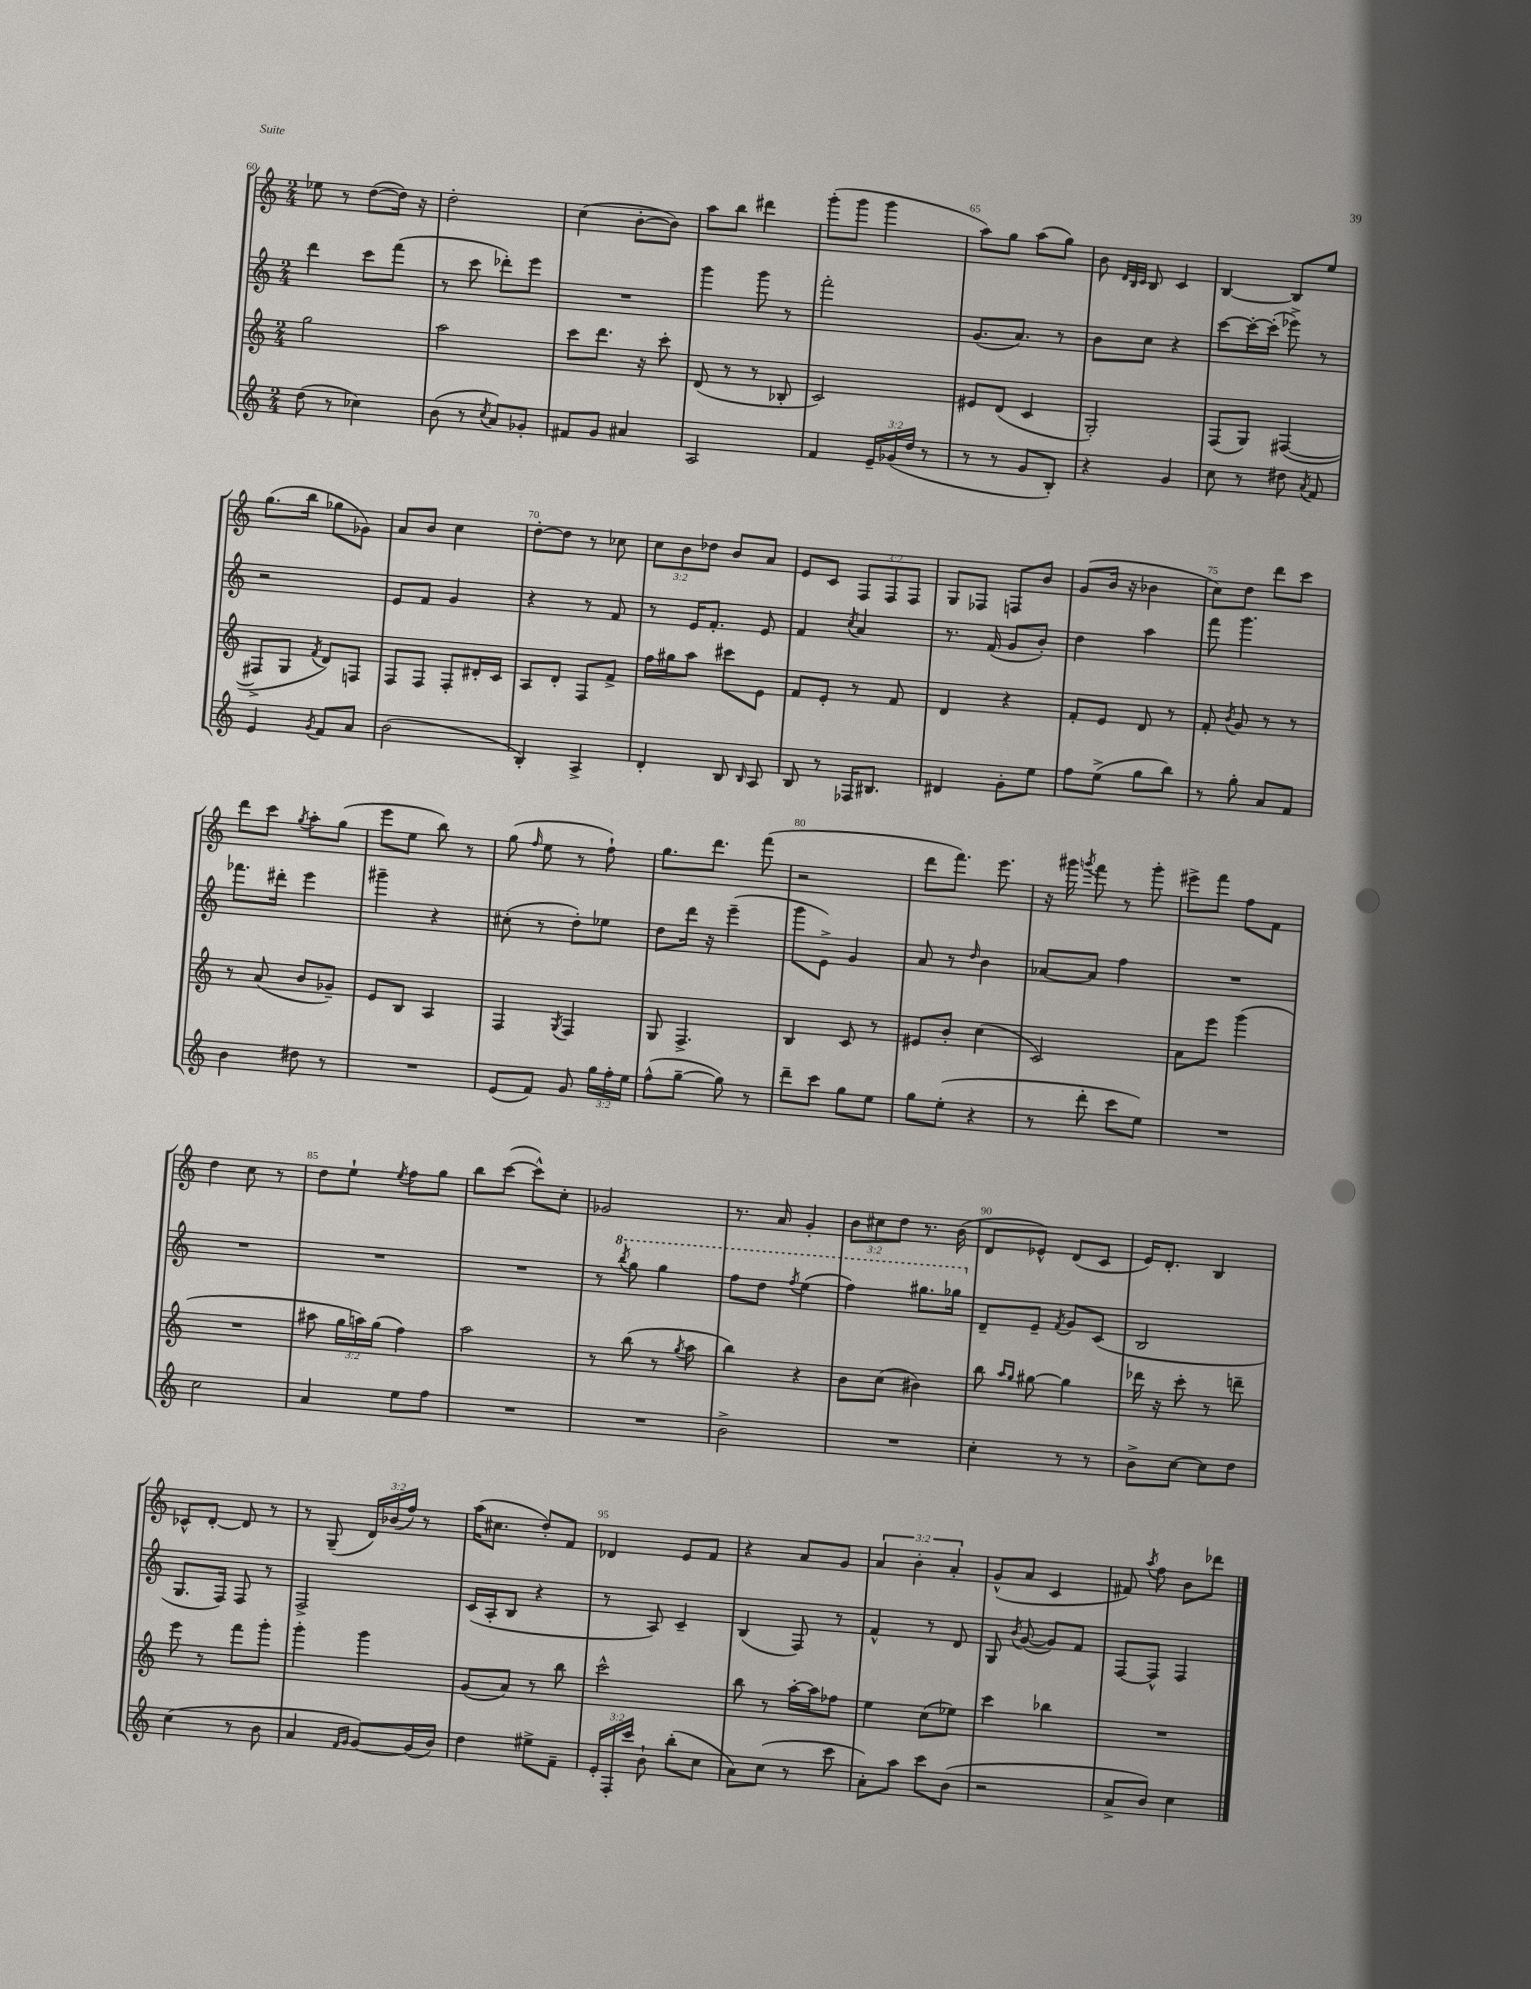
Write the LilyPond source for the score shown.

<<
\new StaffGroup <<
\new Staff = "s0" {
    \clef treble \key c \major \numericTimeSignature \time 2/4 \override Staff.TupletNumber.text = #tuplet-number::calc-fraction-text
    \autoBeamOff ees''8 r8 d''8[~( d''16]) r16 |
    d''2-. |
    c''4( b'8[~-. b'8]) |
    a''8[ b''8] dis'''4 |
    g'''8[-.( g'''8] g'''4 |
    a''8[) g''8] a''8[( g''8]) |
    b'8 \grace { d'32[ b32 c'32] } b8 c'4 |
    b4~ b8[ e''8] |
    g''8.[( b''16] ges''8[ ges'8]) |
    a'8[ b'8] c''4 |
    d''8[~-. d''8] r8 ces''8 |
    \tuplet 3/2 { c''8[ b'8 des''8] } b'8[ a'8] |
    e'8[ c'8] \tuplet 3/2 { f8[ f8 f8] } |
    g8[ fes8] f8[ b'8] |
    g'8[( b'16] r16 bes'4 |
    c''8[) d''8] d'''8[ c'''8] |
    d'''8[ c'''8] \acciaccatura { g''8 } a''8[-. g''8]( |
    e'''8[ e''8] b''8) r8 |
    g''8( \grace { f''16 } e''8 r8 f''8-!) |
    g''8.[ d'''8.] f'''8( |
    r2 |
    d'''8[ f'''8.]) e'''8. |
    r16 gis'''16 \acciaccatura { g'''8 } f'''8 r8 g'''8-. |
    eis'''8[-> f'''8] f''8[ f'8] |
    d''4 c''8 r8 |
    d''8[ e''8]-! \acciaccatura { e''8 } f''8[ g''8] |
    b''8[ c'''8]~( c'''8[-^) c''8]-. |
    ges'2 |
    r8. a'16 g'4-. |
    \tuplet 3/2 { b'8[ cis''8 d''8] } r8. b'16( |
    d'8[ ees'8]-^) d'8[( c'8] |
    e'16[) d'8.]-. b4 |
    ces'8[-^ d'8]~-. d'8 r8 |
    r8 g8--( \tuplet 3/2 { d'16[) bes'16( f''16]) } r8 |
    a''16[( cis''8.] d''8[-.) f'8] |
    des'4 e'8[ f'8] |
    r4 a'8[ g'8] |
    \tuplet 3/2 { a'4 b'4-. a'4-. } |
    g'8[-^( a'8] c'4 |
    fis'8) \acciaccatura { a''8 } f''8 b'8[ des'''8] \bar "|." |
}
\new Staff = "s1" {
    \clef treble \key c \major \numericTimeSignature \time 2/4
    \autoBeamOff d'''4 c'''8[ f'''8]( |
    r8 c'''8 des'''8[-.) e'''8] |
    R2 |
    g'''4 g'''8 r8 |
    f'''2-. |
    g'8.[( a'8.]) r8 |
    b'8[ c''8] r4 |
    c'''8[~ c'''16~-. c'''16]-.( ees'''8->) r8 |
    r2 |
    e'8[ f'8] g'4 |
    r4 r8 f'8 |
    r8 e'16[ f'8.]-. e'8 |
    f'4 \acciaccatura { c''8 } a'4 |
    r8. f'16( g'8[ b'8]-.) |
    d''4 a''4 |
    f'''8 g'''4. |
    fes'''8.[ dis'''16]-. e'''4 |
    gis'''4-- r4 |
    cis''8-.( r8 d''8[-.) ees''8] |
    d''8[ d'''16] r16 e'''4--( |
    g'''8[ e'8]->) g'4 |
    a'8 r8 \grace { d''16 } b'4 |
    aes'8[~ aes'8] f''4 |
    R2 |
    R2 |
    R2 |
    R2 |
    r8 \ottava #1 \acciaccatura { b'''8 } g'''8 g'''4 |
    f'''8[ d'''8] \acciaccatura { f'''8 } e'''4( |
    f'''4) gis'''8.[ ges'''16] \ottava #0 |
    d'8[-- e'8]-- \acciaccatura { f'8 } g'8[ c'8]( |
    b2 |
    g8.[ f16]) f8 r8 |
    f2-> |
    c'16[( a16-. b8] r4 |
    r8 a8) c'4-- |
    b4( f8) r8 |
    f'4-^ r8 d'8 |
    g8 \acciaccatura { b'8 } g'8~( g'8[) f'8] |
    f8[~ f8]-^ f4 \bar "|." |
}
\new Staff = "s2" {
    \clef treble \key c \major \numericTimeSignature \time 2/4 \override Staff.TupletNumber.text = #tuplet-number::calc-fraction-text
    \autoBeamOff g''2 |
    a''2 |
    c'''8[ d'''8.] r16 c'''8-. |
    d'8( r8 r8 bes8-. |
    c'2) |
    eis'8[ d'8]( c'4 |
    g2-.) |
    f8[( g8]) fis4~( |
    fis8[-> g8] \acciaccatura { f'8 } d'8[) f8] |
    f8[ f8] f8[-. dis'16-. c'16] |
    a8[ d'8]-. f8[ f'8]-> |
    f''16[ gis''16 a''8] cis'''8[ e'8] |
    f'8[ e'8]-. r8 f'8 |
    d'4 r4 |
    f'8[-. e'8] d'8 r8 |
    f'8-. \acciaccatura { b'8 } g'8 r8 r8 |
    r8 a'8( b'8[ ges'8]--) |
    e'8[ b8] a4 |
    f4 \acciaccatura { g8 } f4 |
    g8 f4.-> |
    b4 c'8 r8 |
    eis'8[ b'8]-. c''4( |
    c'2) |
    a'8[ e'''8] g'''4( |
    R2 |
    ais''8 \tuplet 3/2 { g''16[ a''16) g''16]( } f''4) |
    a''2 |
    r8 b''8( r8 \acciaccatura { g''8 } a''8 |
    b''4) r4 |
    b'8[ c''8]( bis'4) |
    b''8 \grace { a''16[ g''16] } gis''8~ gis''4 |
    des'''16 r16 c'''8-. r8 d'''8-- |
    e'''8 r8 f'''8[ g'''8]-. |
    g'''4-. g'''4 |
    g'8[( a'8]) r8 b''8 |
    c'''2-^ |
    b''8 r8 a''16[~-. a''16 fes''8] |
    e''4 c''8[( ees''8]) |
    c'''4 bes''4 |
    R2 \bar "|." |
}
\new Staff = "s3" {
    \clef treble \key c \major \numericTimeSignature \time 2/4 \override Staff.TupletNumber.text = #tuplet-number::calc-fraction-text
    \autoBeamOff d''8( r8 ces''4) |
    b'8( r8 \acciaccatura { c''8 } a'8[) ges'8]-. |
    fis'8[ g'8] ais'4 |
    a2 |
    f'4 \tuplet 3/2 { e'16[-- ges'16( d''16] } r8 |
    r8 r8 g'8[ b8]-.) |
    r4 g'4 |
    c''8 r8 dis''8 \acciaccatura { a'8 } f'8 |
    e'4 \acciaccatura { g'8 } f'8[ a'8] |
    b'2( |
    b4-.) a4-> |
    d'4-. b8 \grace { b16 } a8 |
    b8 r8 fes16[ bis8.] |
    dis'4 g'8[-. e''8] |
    f''8[ e''8]->( g''8[ b''8]) |
    r8 g''8-. a'8[ f'8] |
    b'4 dis''8 r8 |
    R2 |
    e'8[( f'8]) g'8 \tuplet 3/2 { g''16[ f''16-. e''16] } |
    f''8[-^( g''8]~-- g''8) r8 |
    d'''8[-- c'''8] g''8[ e''8] |
    g''8[ e''8]-.( r4 |
    r8 d'''8-. c'''8[ e''8]) |
    R2 |
    c''2 |
    a'4 e''8[ f''8] |
    R2 |
    R2 |
    b'2-> |
    R2 |
    c''4-. r8 r8 |
    b'8[-> c''8]~ c''8[ d''8] |
    c''4( r8 b'8 |
    a'4 \grace { f'16[ g'16] } g'8[~) g'16( b'16]) |
    d''4 eis''8[-> f'8]-- |
    \tuplet 3/2 { e'16[-. f16-. c'''16] } b'8-! b''8[-.( c''8] |
    a'8[) c''8]( r8 c'''8 |
    a'8[-.) a''8] c'''8[ b'8]( |
    r2 |
    a'8[-> b'8]) c''4 \bar "|." |
}
>>
>>
\layout { \context { \Score currentBarNumber = #60 \override BarNumber.break-visibility = ##(#f #t #t) barNumberVisibility = #(every-nth-bar-number-visible 5) } }
